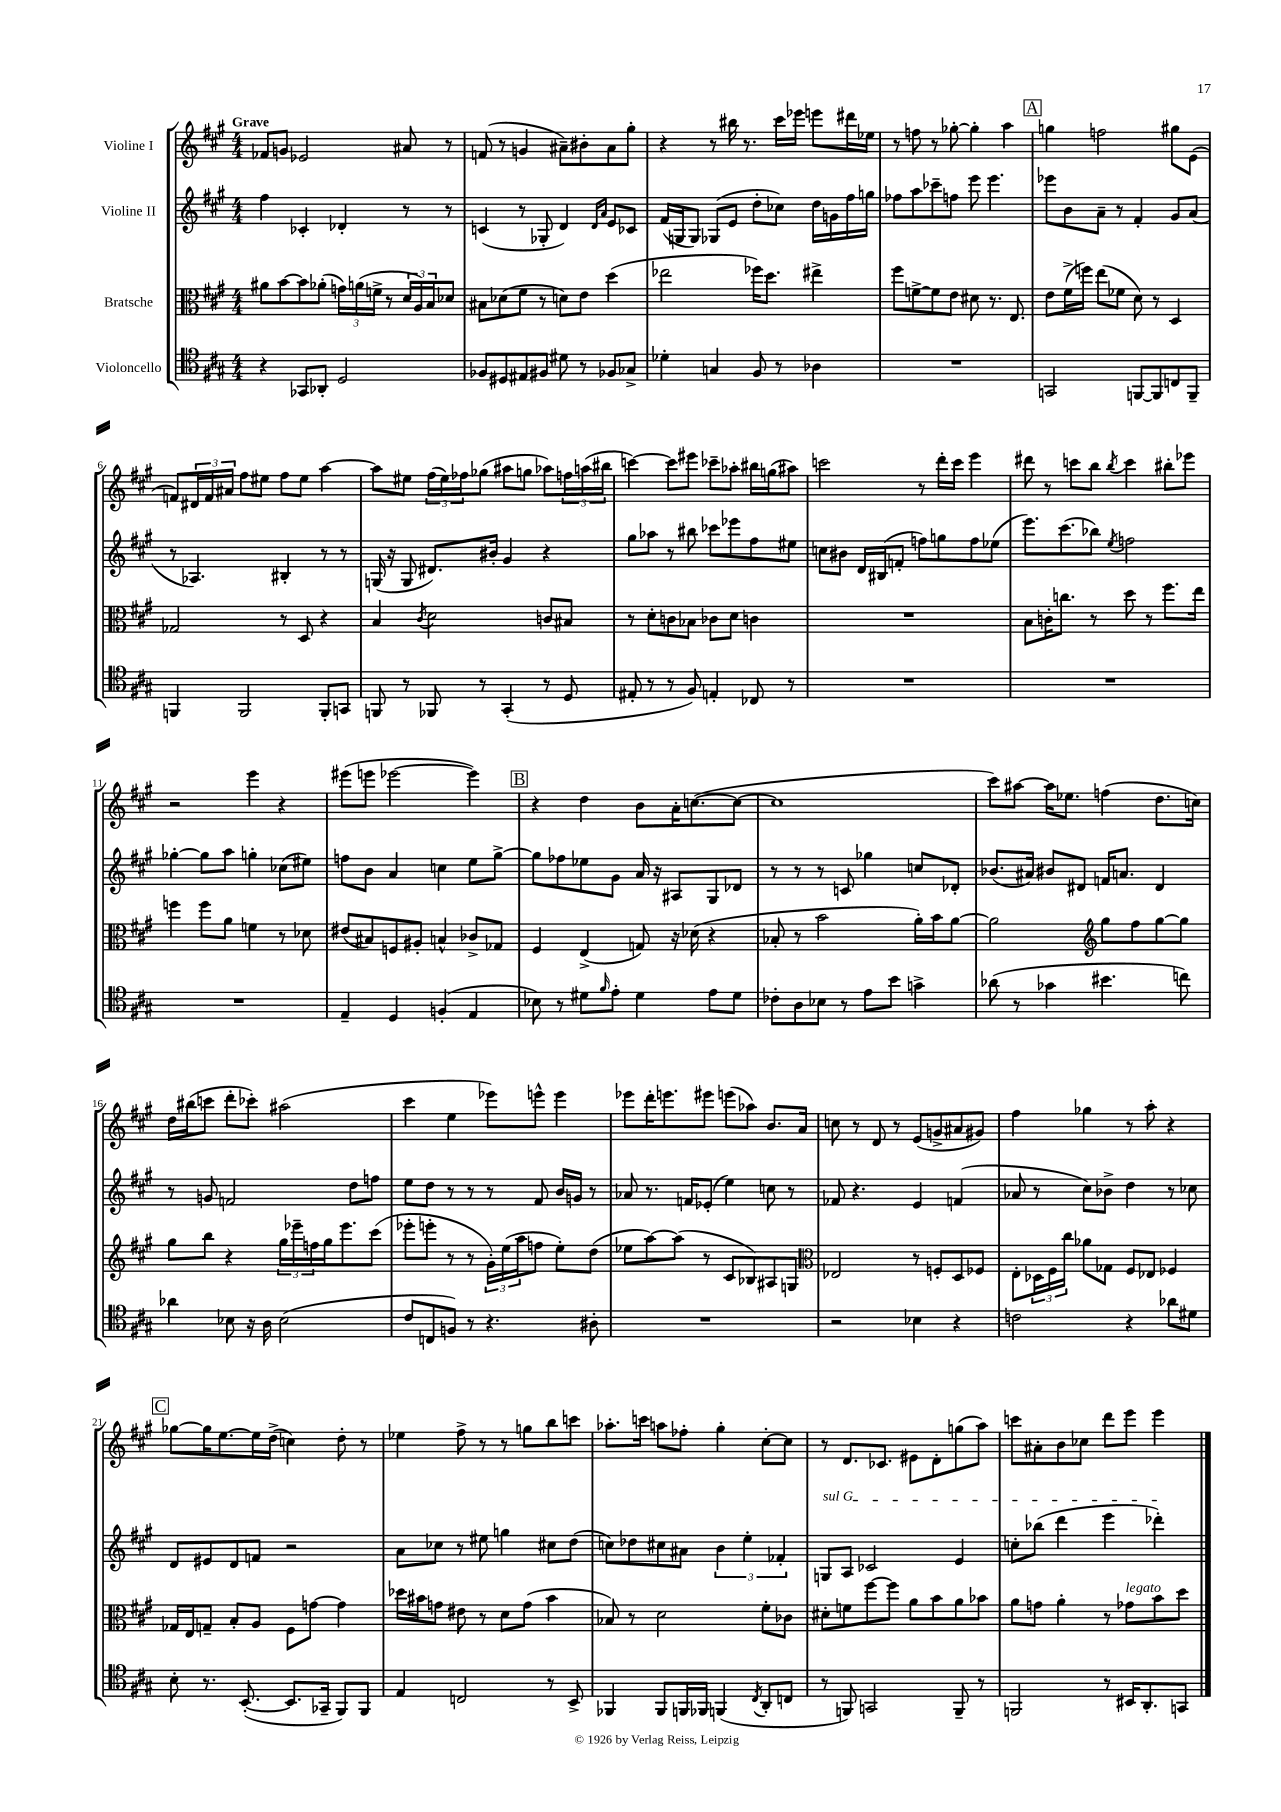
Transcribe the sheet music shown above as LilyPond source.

<<
\new StaffGroup <<
\new Staff = "s0" \with { instrumentName = "Violine I" } {
    \clef treble \key a \major \numericTimeSignature \time 4/4 \tempo "Grave"
    fes'8 g'8 ees'2 ais'8 r8 |
    f'8( r8 g'4 ais'8--) bis'8-. ais'8 gis''8-. |
    r4 r8 bis''16 r8. cis'''16 ees'''16 e'''8 dis'''16 ees''16 |
    r8 f''8 r8 ges''8~-. ges''4-. a''4 |
    \mark \markup { \box "A" } g''4 f''2 gis''8 e'8( |
    f'8) \tuplet 3/2 { dis'16 f'16 ais'16 } fis''8 eis''8 fis''8 eis''8 a''4~ |
    a''8 eis''8 \tuplet 3/2 { fis''16( eis''16) fes''16 } ges''8( ais''8 g''8 aes''8) \tuplet 3/2 { f''16 a''16( bis''16 } |
    c'''4~) c'''8 eis'''8 ces'''8-- aes''8-. bis''16 g''16( ais''8) |
    c'''2 r8 d'''16-. c'''16 e'''4 |
    dis'''8 r8 c'''8 b''8 \acciaccatura { b''8 } c'''4 bis''8-. ees'''8 |
    r2 e'''4 r4 |
    eis'''8( e'''8 ees'''2~ ees'''4) |
    \mark \markup { \box "B" } r4 d''4 b'8 a'16-. c''8.~( c''8~ |
    c''1 |
    cis'''8) ais''8~ ais''16 ees''8. f''4( d''8. c''16) |
    d''16 bis''16( c'''8 d'''8-. ces'''8-.) ais''2( |
    cis'''4 e''4 ees'''8) e'''8-^ e'''4 |
    ees'''8 d'''16-. e'''8. eis'''8 e'''8( aes''8) b'8. a'16 |
    c''8 r8 d'8 r8 e'8( g'8-> ais'8 gis'8) |
    fis''4 ges''4 r8 a''8-. r4 |
    \mark \markup { \box "C" } ges''8~ ges''16 e''8.~ e''16 d''16->( c''4) d''8-. r8 |
    ees''4 fis''8-> r8 r8 g''8 b''8 c'''8 |
    aes''8.-. c'''16 a''8 fes''8-. gis''4-. cis''8~-. cis''8 |
    r8 d'8. ces'8. eis'8 d'8-. g''8( a''8) |
    c'''8 ais'8-. b'8 ces''8 d'''8 e'''8 e'''4 \bar "|." |
}
\new Staff = "s1" \with { instrumentName = "Violine II" } {
    \clef treble \key a \major \numericTimeSignature \time 4/4
    fis''4 ces'4-. des'4-. r8 r8 |
    c'4( r8 ges8-. d'4) \grace { d'16 a'16 } e'8 ces'8 |
    fis'16( g16 g8) ges8( e'8 d''8-. ces''8) d''16 g'16 fis''16 g''16 |
    fes''8 a''8 ces'''8-- f''8 e'''8 e'''4. |
    \mark \markup { \box "A" } ees'''8 b'8 a'8-- r8 fis'4-. gis'8 a'8( |
    r8 aes4.) bis4-. r8 r8 |
    g16( r16 g8 dis'8.) bis'16-. gis'4 r4 |
    gis''8 aes''8 r8 bis''8 ces'''8 ees'''8 fis''8 eis''8 |
    c''8 bis'8 d'16 bis16( f'8-. f''8) g''8 f''8 ees''8( |
    e'''8.) cis'''8.( bes''8) \acciaccatura { e''8 } f''2 |
    ges''4~-. ges''8 a''8 g''4-. ces''8( eis''8) |
    f''8 b'8 a'4 c''4 e''8 gis''8~-> |
    \mark \markup { \box "B" } gis''8 fes''8 ees''8 gis'8 a'16 r16 ais8 gis8 des'8 |
    r8 r8 r8 c'8 ges''4 c''8 des'8-. |
    bes'8.( ais'16) bis'8 dis'8 f'16 a'8. dis'4 |
    r8 g'8 f'2 d''8 f''8 |
    e''8 d''8 r8 r8 r8 fis'8 b'16 g'16 r8 |
    aes'8 r8. f'16 ees'8-.( e''4) c''8 r8 |
    fes'8 r4. e'4 f'4( |
    aes'8 r8 cis''8) bes'8-> d''4 r8 ces''8 |
    \mark \markup { \box "C" } d'8 eis'8 d'8 f'8 r2 |
    a'8 ces''8 r8 eis''8 g''4 cis''8 d''8( |
    c''8) des''8 cis''8 ais'8 \tuplet 3/2 { b'4 e''4-. fes'4-. } |
    \once \override TextSpanner.bound-details.left.text = \markup { \italic "sul G" } g8\startTextSpan a8 ces'2 e'4 |
    c''8-. bes''8( d'''4 e'''4 des'''4-.\stopTextSpan) \bar "|." |
}
\new Staff = "s2" \with { instrumentName = "Bratsche" } {
    \clef alto \key a \major \numericTimeSignature \time 4/4
    ais'8 b'8~ b'8 aes'8-.( \tuplet 3/2 { g'16) a'16( f'16-> } r8 \tuplet 3/2 { d'16 a16) b16 } des'8 |
    bis8 des'8( fis'8 r8 d'8) e'8 d''4( |
    ees''2 fes''16) d''8. eis''4-> |
    fis''8 f'8~-> f'8 e'8 dis'8 r8. e8. |
    \mark \markup { \box "A" } e'8 fis'16->( f''16) e''8( fes'8 d'8) r8 d4 |
    ges2 r8 d8 r4 |
    b4 \acciaccatura { cis'8 } d'2 c'8 bis8 |
    r8 d'8-. c'8 bes8 ces'8 d'8 c'4 |
    R1 |
    b8 c'16-. c''8. r8 d''8 r8 fis''8. e''16 |
    f''4 f''8 a'8 f'4 r8 des'8 |
    eis'8( bis8) f8 ais8-. b4-^ ces'8-> ges8 |
    \mark \markup { \box "B" } fis4 e4->( g8) r16 des'16( r4 |
    bes8-. r8 b'2 a'16-.) b'16 a'8~ |
    a'2 \clef treble gis''8 fis''8 gis''8~ gis''8 |
    gis''8 b''8 r4 \tuplet 3/2 { gis''16 ees'''16-- f''16 } gis''16 ees'''8. cis'''8( |
    ees'''8-. e'''8-. r8 r8 \tuplet 3/2 { gis'16-.) e''16( a''16 } f''8 e''8-.) d''8( |
    ees''8 a''8~) a''8( r8 cis'8 bes8) ais8 g8 |
    \clef alto ees2 r8 f8-. d8 fes8 |
    e8-. \tuplet 3/2 { des16 fis16 cis''16 } aes'8 ges8 fis8 ees8 fes4 |
    \mark \markup { \box "C" } ges16 e16 g8-- b8-. a8 fis8 g'8~ g'4 |
    des''16 bis'16 g'8 eis'8 r8 d'8 g'8( bis'4 |
    bes8) r8 d'2 fis'8-. ces'8 |
    dis'8-. f'8 fis''8~ fis''8 a'8 b'8 a'8 bes'8 |
    a'8 g'8 a'4-. r8 ges'8^\markup { \italic "legato" } b'8 d''8 \bar "|." |
}
\new Staff = "s3" \with { instrumentName = "Violoncello" } {
    \clef tenor \key a \major \numericTimeSignature \time 4/4
    r4 ges,8 aes,8-. d2 |
    fes8 dis8 eis8 fis8 dis'8 r8 fes8 ges8-> |
    des'4-. g4 fis8 r8 aes4 |
    R1 |
    \mark \markup { \box "A" } g,2 f,8~ f,8 c8 f,8-- |
    f,4 f,2 f,8-. g,8 |
    f,8 r8 fes,8 r8 gis,4-.( r8 d8 |
    eis8-. r8 r8 fis8) e4-. ces8 r8 |
    R1 |
    R1 |
    R1 |
    e4-- d4 f4-.( e4 |
    \mark \markup { \box "B" } bes8) r8 dis'8 \grace { fis'16 } e'8-. dis'4 e'8 dis'8 |
    ces'8-. a8 bes8 r8 e'8 b'8 g'4-> |
    aes'8( r8 ges'4 bis'4. c''8) |
    aes'4 bes8 r16 a16 bes2( |
    cis'8 c8 f8) r8 r4. ais8-. |
    R1 |
    r2 bes4 r4 |
    c'2 r4 aes'8 dis'8 |
    \mark \markup { \box "C" } b8-. r8. b,8.~-.( b,8. ges,16-- fis,8) fis,8 |
    e4 c2 r8 b,8-> |
    fes,4 fes,8 f,16 fes,16 f,4( \acciaccatura { cis8 } a,8-. c8 |
    r8 f,8) g,2 f,8-- r8 |
    f,2 r8 bis,16 a,8.-. g,8 \bar "|." |
}
>>
>>
